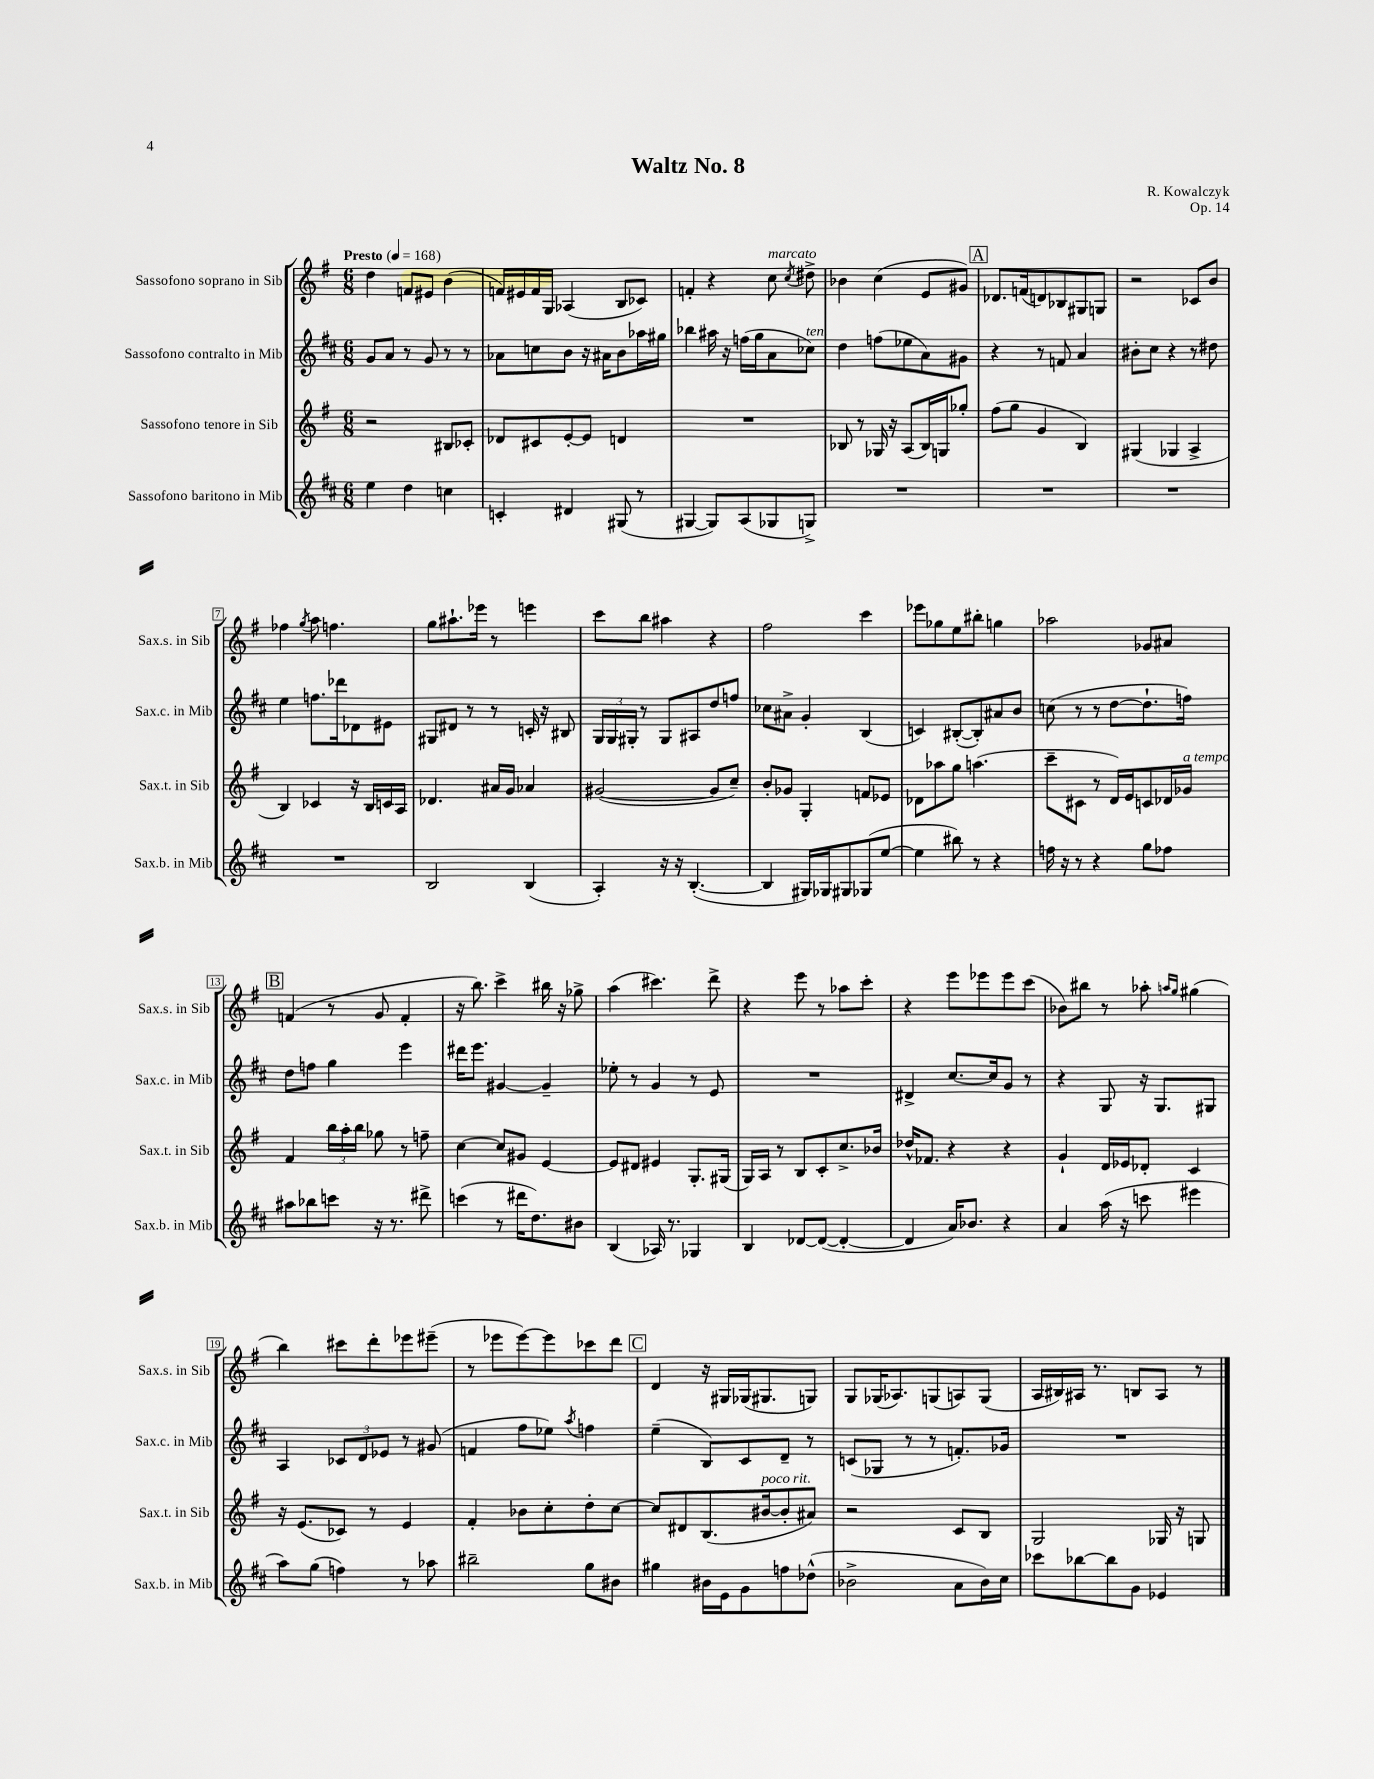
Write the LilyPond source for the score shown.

\header { title = "Waltz No. 8" composer = "R. Kowalczyk" opus = "Op. 14" }
<<
\new StaffGroup <<
\new Staff = "s0" \with { instrumentName = "Sassofono soprano in Sib" shortInstrumentName = "Sax.s. in Sib" } {
    \clef treble \key g \major \numericTimeSignature \time 6/8 \tempo "Presto" 4 = 168
    \autoBeamOff d''4 f'8[ eis'8] b'4( |
    f'16[) eis'16 f'16 g16] aes4( b8[ ces'8]) |
    f'4-. r4 c''8^\markup { \italic "marcato" } \acciaccatura { c''8 } dis''8-> |
    bes'4 c''4( e'8[ gis'8]) |
    \mark \markup { \box "A" } des'8.[ f'16( d'8) bes8 gis8 g8] |
    r2 ces'8[ b'8] |
    fes''4 \acciaccatura { g''8 } a''8 f''4. |
    g''8[ ais''8.-! ees'''16] r8 e'''4 |
    c'''8[ b''8] ais''4 r4 |
    fis''2 c'''4 |
    ees'''8[ ges''8 e''8 bis''8]-. g''4 |
    aes''2 ges'8[ ais'8] |
    \mark \markup { \box "B" } f'4( r8 g'8 f'4-. |
    r16 b''8.) c'''4-> bis''16 r16 ges''8-> |
    a''4( cis'''4.) d'''8-> |
    r4 e'''8 r8 aes''8[ c'''8]-. |
    r4 e'''8[ ees'''8 ees'''8 c'''8]( |
    bes'8[) bis''8] r8 aes''8-. \grace { a''16[ g''16] } gis''4( |
    b''4) cis'''8[ d'''8-. ees'''8 eis'''8]--( |
    r8 ees'''8[ ees'''8~) ees'''8 ces'''8 d'''8] |
    \mark \markup { \box "C" } d'4 r16 gis16[ ges16( gis8. g8]) |
    g8[ ges16( aes8.) g8( a8) g8]( |
    a16[ bis16) ais16] r8. b8[ ais8] r8 \bar "|." |
}
\new Staff = "s1" \with { instrumentName = "Sassofono contralto in Mib" shortInstrumentName = "Sax.c. in Mib" } {
    \clef treble \key d \major \numericTimeSignature \time 6/8
    \autoBeamOff g'8[ a'8] r8 g'8 r8 r8 |
    aes'8[ c''8 b'8] r16 ais'16[ b'8 aes''16 gis''16] |
    bes''4 ais''16 r16 f''16[( g''16 a'8 ces''8]^\markup { \italic "ten." }) |
    d''4 f''8[( ees''8 a'8) gis'8] |
    \mark \markup { \box "A" } r4 r8 f'8 a'4 |
    bis'8[-. cis''8] r4 r8 dis''8 |
    e''4 f''8.[ des'''16 des'8 eis'8] |
    gis8[ dis'8] r8 r8 c'16-. r16 bis8 |
    \tuplet 3/2 { g16[ g16 gis16]-. } r8 gis8[ ais8 d''8 f''8] |
    ces''8[ ais'8]-> g'4-. b4( |
    c'4) bis8[~-.( bis8-.) ais'8 b'8] |
    c''8( r8 r8 d''8[~ d''8.-! f''16]) |
    \mark \markup { \box "B" } d''8[ f''8] g''4 e'''4 |
    dis'''16[ e'''8.] gis'4~ gis'4-- |
    ees''8-. r8 g'4 r8 e'8 |
    R2. |
    dis'4-> cis''8.[~ cis''16 g'8] r8 |
    r4 g8 r16 g8.[ gis8] |
    a4 \tuplet 3/2 { ces'8[ d'8 ees'8] } r8 gis'8( |
    f'4 fis''8[ ees''8]) \acciaccatura { a''8 } f''4 |
    \mark \markup { \box "C" } e''4--( b8[) cis'8 d'8]-- r8 |
    c'8[( ges8] r8 r8 f'8.[-.) ges'16] |
    R2. \bar "|." |
}
\new Staff = "s2" \with { instrumentName = "Sassofono tenore in Sib" shortInstrumentName = "Sax.t. in Sib" } {
    \clef treble \key g \major \numericTimeSignature \time 6/8
    \autoBeamOff r2 bis8[ ces'8]-. |
    des'8[ cis'8 e'8~-. e'8] d'4 |
    R2. |
    bes8 r8 ges16 r16 a8[( bes16) g16 ges''8]-. |
    \mark \markup { \box "A" } fis''8[( g''8] g'4 b4) |
    gis4( ges4 a4-> |
    b4) ces'4 r16 b16[ c'16 a16] |
    des'4. ais'16[ g'16] aes'4 |
    gis'2~( gis'8[ c''8]--) |
    b'8[-. ges'8] g4-. f'8[ ees'8] |
    des'8[ aes''8 g''8] a''4.( |
    c'''8[-- cis'8] r8 d'16[) e'16 c'8 des'16 ges'16]^\markup { \italic "a tempo" } |
    \mark \markup { \box "B" } fis'4 \tuplet 3/2 { b''16[ a''16-. b''16] } ges''8 r8 f''8-- |
    c''4~ c''8[ gis'8] e'4~ |
    e'8[ dis'8] eis'4 g8.[-. gis16]( |
    g16[) a16] r8 b8[ c'8-. c''8.-> bes'16] |
    des''16[-^ fes'8.] r4 r4 |
    g'4-! d'16[ ees'16 des'8]-. c'4 |
    r16 e'8.[( ces'8]) r8 e'4 |
    fis'4-. bes'8[ c''8-. d''8-. c''8]~ |
    \mark \markup { \box "C" } c''8[ dis'8 b8.( bis'16~^\markup { \italic "poco rit." } bis'8-. ais'8]) |
    r2 c'8[ b8] |
    g2 ges16 r16 g8 \bar "|." |
}
\new Staff = "s3" \with { instrumentName = "Sassofono baritono in Mib" shortInstrumentName = "Sax.b. in Mib" } {
    \clef treble \key d \major \numericTimeSignature \time 6/8
    \autoBeamOff e''4 d''4 c''4 |
    c'4-. dis'4 gis8( r8 |
    gis4~ gis8[) a8( ges8 g8]->) |
    R2. |
    \mark \markup { \box "A" } R2. |
    R2. |
    R2. |
    b2 b4( |
    a4-.) r16 r16 b4.~-.( |
    b4 gis16[) ges16 gis8 ges8( e''8]~ |
    e''4 bis''8) r8 r4 |
    f''16 r16 r8 r4 g''8[ fes''8] |
    \mark \markup { \box "B" } ais''8[ bes''8 c'''8] r16 r8. dis'''8-> |
    c'''4( r8 dis'''16[ d''8.) bis'8] |
    b4( aes16) r8. ges4 |
    b4 des'8[~ des'8]~( des'4~-. |
    des'4 a'16[) bes'8.] r4 |
    a'4 a''16( r16 c'''8 eis'''4 |
    a''8[) g''8]( f''4) r8 aes''8 |
    bis''2-- g''8[ bis'8] |
    \mark \markup { \box "C" } gis''4 bis'16[ e'16 g'8 f''8 des''8]-^( |
    bes'2-> a'8[ bes'16) cis''16] |
    ces'''8[ bes''8~ bes''8 g'8] ees'4 \bar "|." |
}
>>
>>
\layout { \context { \Score \override BarNumber.stencil = #(make-stencil-boxer 0.1 0.3 ly:text-interface::print) } }
